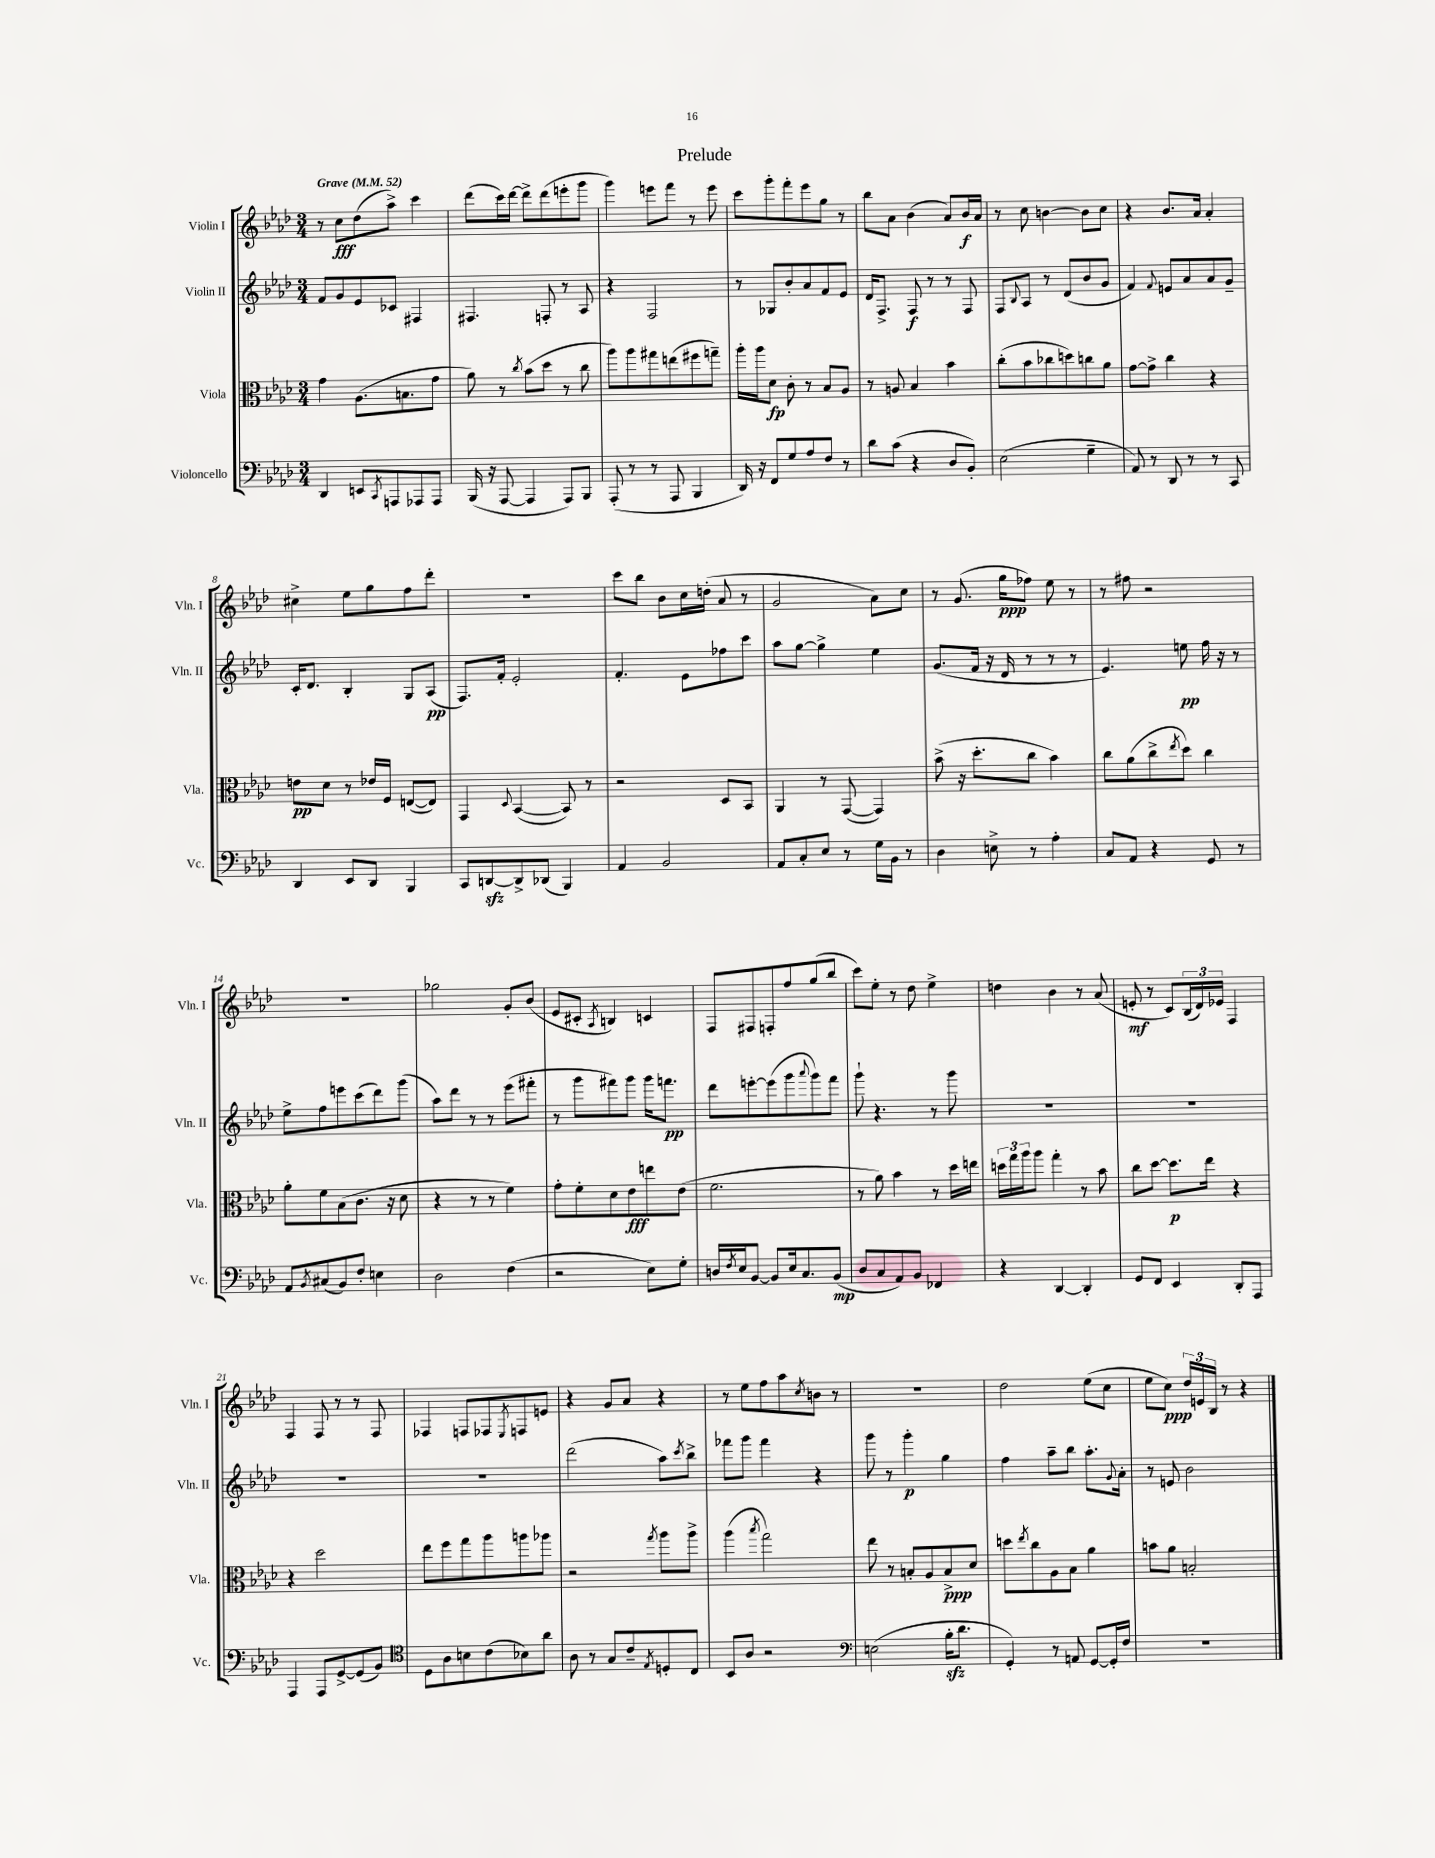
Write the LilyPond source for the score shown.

\header { title = "Prelude" }
<<
\new StaffGroup <<
\new Staff = "s0" \with { instrumentName = "Violin I" shortInstrumentName = "Vln. I" } {
    \clef treble \key aes \major \numericTimeSignature \time 3/4 \tempo "Grave" 4 = 52
    r8 c''8\fff des''8( aes''8->) c'''4 |
    des'''8( c'''16) des'''16~ des'''8-> des'''8( e'''8-. g'''8 |
    g'''4) e'''8 f'''8 r8 e'''8 |
    c'''8 g'''8-. f'''8-. ees'''8 g''8 r8 |
    bes''8 aes'8 bes'4( aes'8) bes'16\f aes'16 |
    r8 c''8 b'4~ b'8 c''8 |
    r4 bes'8. aes'16 aes'4-. |
    cis''4-> ees''8 g''8 f''8 des'''8-. |
    R2. |
    c'''8 bes''8 bes'8 c''16 d''16-.( aes'8 r8 |
    g'2 aes'8) c''8 |
    r8 g'8.( g''16\ppp fes''8) ees''8 r8 |
    r8 fis''8 r2 |
    R2. |
    ges''2 g'8-. bes'8( |
    ees'8 cis'8-. \acciaccatura { aes8 } b4) c'4 |
    f8 fis8 f8-. f''8 g''8( bes''8 |
    c'''8) ees''8-. r8 des''8 ees''4-> |
    d''4 bes'4 r8 aes'8( |
    e'8-.\mf r8 c'8) \tuplet 3/2 { bes16( des'16) ees'16 } f4 |
    f4 f8 r8 r8 f8 |
    fes4 f8 fes8 \acciaccatura { ees8 } f8 e'8 |
    r4 g'8 aes'8 r4 |
    r8 ees''8 f''8 aes''8 \acciaccatura { c''8 } b'8 r8 |
    R2. |
    des''2 ees''8( c''8 |
    ees''8 c''8\ppp) \tuplet 3/2 { des''16 e'16 bes16 } r8 r4 \bar "|." |
}
\new Staff = "s1" \with { instrumentName = "Violin II" shortInstrumentName = "Vln. II" } {
    \clef treble \key aes \major \numericTimeSignature \time 3/4
    f'8 g'8 ees'8 ces'8 fis4 |
    fis4. f8-. r8 aes8 |
    r4 f2 |
    r8 ges8 bes'8-. aes'8 f'8 ees'8 |
    des'16 f8.-> f8\f r8 r8 f8 |
    f8 \appoggiatura { bes8 } aes8 r8 des'8( bes'8 g'8 |
    f'4) \appoggiatura { f'8 } e'8 aes'8 aes'8 g'8-- |
    c'16-. des'8. bes4-. g8 aes8\pp( |
    f8.) f'16-. ees'2-. |
    f'4.-. ees'8 fes''8 c'''8 |
    aes''8 g''8~ g''4-> ees''4 |
    g'8.( f'16 r16 des'16 r8 r8 r8 |
    ees'4.) e''8\pp f''16 r16 r8 |
    ees''8-> f''8 e'''8 c'''8( des'''8) g'''8( |
    aes''8) des'''8 r8 r8 ees'''8( fis'''8-. |
    r8 g'''8 fis'''8) g'''8 g'''16 f'''8.\pp |
    des'''8 e'''8~-. e'''8( g'''8 \appoggiatura { aes'''8 } g'''8) f'''8 |
    g'''8-! r4. r8 g'''8 |
    R2. |
    R2. |
    R2. |
    R2. |
    des'''2( aes''8) \acciaccatura { c'''8 } bes''8-> |
    fes'''8 g'''8 fes'''4 r4 |
    g'''8 r8 g'''4-.\p g''4 |
    f''4 aes''8-- bes''8 aes''8.-. \appoggiatura { g'8 } aes'16-. |
    r8 e'8 bes'2 \bar "|." |
}
\new Staff = "s2" \with { instrumentName = "Viola" shortInstrumentName = "Vla." } {
    \clef alto \key aes \major \numericTimeSignature \time 3/4
    g'4 aes8.( b8. g'8 |
    aes'8) r8 \acciaccatura { c''8 } bes'8( des''8 r8 c''8 |
    aes''8) aes''8 gis''8 e''8( fis''8 g''8--) |
    aes''16-. aes''16 des'8\fp c'8-. r8 bes8 aes8 |
    r8 a8 bes4 bes'4 |
    c''8-.( bes'8 ces''8 d''8) c''8 aes'8 |
    g'8~ g'8-> c''4 r4 |
    e'8\pp des'8 r8 ees'16 f16 e8~( e8) |
    g,4 \appoggiatura { des8 } bes,4~( bes,8) r8 |
    r2 des8 bes,8 |
    aes,4 r8 g,8~( g,4) |
    bes'8->( r16 des''8.-. c''8 bes'4) |
    c''8 aes'8( c''8-> \acciaccatura { ees''8 } des''8) c''4 |
    aes'8-. f'8 bes8( c'8. r16 des'8 |
    r4 r8 r8 f'4) |
    g'8-. f'8-. des'8 ees'8\fff e''8 ees'8( |
    f'2. |
    r8 aes'8) bes'4 r8 des''16 e''16 |
    \tuplet 3/2 { d''16 g''16 aes''16 } aes''8 g''4-. r8 bes'8 |
    c''8 des''8~ des''8.\p ees''16 r4 |
    r4 des''2 |
    ees''8 f''8 g''8 aes''8 a''8 aes''8 |
    r2 \acciaccatura { g''8 } aes''8 aes''8-> |
    aes''4( \acciaccatura { bes''8 } g''2) |
    ees''8 r8 b8-. aes8 b8->\ppp des'8 |
    d''8 \acciaccatura { ees''8 } c''8 aes8 bes8 aes'4 |
    b'8 aes'8 b2-. \bar "|." |
}
\new Staff = "s3" \with { instrumentName = "Violoncello" shortInstrumentName = "Vc." } {
    \clef bass \key aes \major \numericTimeSignature \time 3/4
    des,4 e,8 \acciaccatura { c,8 } a,,8 aes,,8 aes,,8 |
    bes,,16( r16 aes,,8~ aes,,4 aes,,8) bes,,8 |
    aes,,8-.( r8 r8 aes,,8 bes,,4 |
    des,16) r16 f,8 g8 aes8 f8 r8 |
    des'8 c'8( r4 des8 bes,8-.) |
    ees2( g4-- |
    aes,8) r8 des,8 r8 r8 c,8 |
    des,4 ees,8 des,8 bes,,4 |
    c,8 d,8~\sfz d,8-> des,8( bes,,4) |
    aes,4 bes,2 |
    aes,8 c8-. ees8 r8 g16 bes,16 r8 |
    des4 e8-> r8 aes4-. |
    c8 aes,8 r4 g,8 r8 |
    aes,8 \acciaccatura { bes,8 } cis8( bes,8) f8-. e4 |
    des2 f4( |
    r2 ees8) g8-. |
    d16 \acciaccatura { f8 } ees16 bes,8~ bes,8 ees16 c8. bes,8\mp( |
    des8 c8 aes,8) bes,8 fes,4 |
    r4 des,4~ des,4-. |
    g,8 f,8 ees,4 des,8-. aes,,8 |
    aes,,4 aes,,8 g,8~-> g,8( bes,8) |
    \clef tenor des8 aes8 b8 c'8( bes8) aes'8 |
    aes8 r8 g8 c'8-- \acciaccatura { ees8 } d8-. c8 |
    bes,8 aes8 r2 |
    \clef bass e2( bes16-.\sfz des'8. |
    g,4-.) r8 a,8 g,8~ g,16-. f16 |
    R2. \bar "|." |
}
>>
>>
